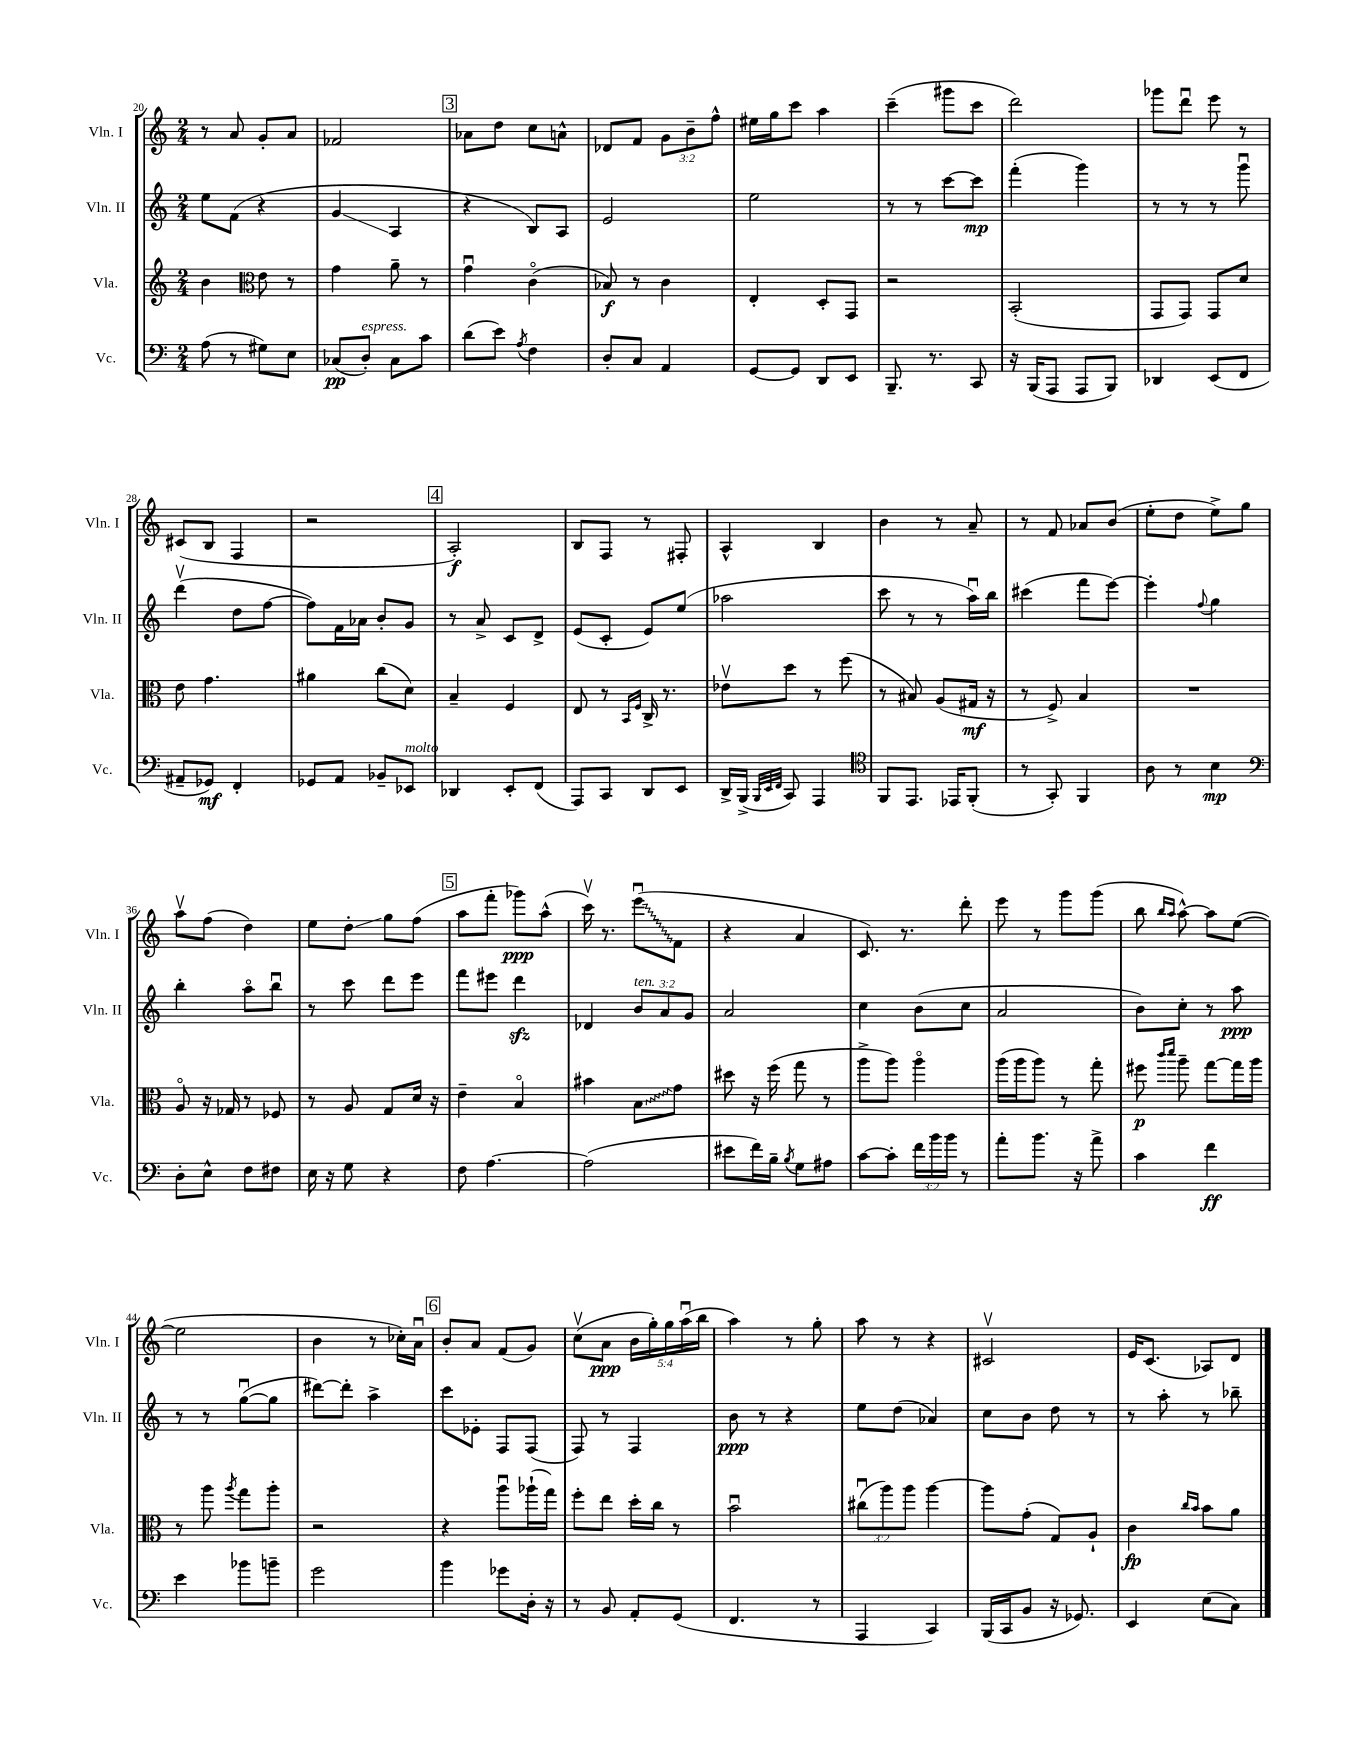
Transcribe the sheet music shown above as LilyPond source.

<<
\new StaffGroup <<
\new Staff = "s0" \with { instrumentName = "Vln. I" shortInstrumentName = "Vln. I" } {
    \clef treble \key c \major \numericTimeSignature \time 2/4 \override Staff.TupletNumber.text = #tuplet-number::calc-fraction-text
    r8 a'8 g'8-. a'8 |
    fes'2 |
    \mark \markup { \box "3" } aes'8 d''8 c''8 a'8-^ |
    des'8 f'8 \tuplet 3/2 { g'8 b'8-- f''8-^ } |
    eis''16 g''16 c'''8 a''4 |
    c'''4--( gis'''8 c'''8 |
    d'''2) |
    ges'''8 d'''8\downbow e'''8 r8 |
    cis'8( b8 f4 |
    r2 |
    \mark \markup { \box "4" } a2-.\f) |
    b8 f8 r8 fis8-. |
    a4-^ b4 |
    b'4 r8 a'8-- |
    r8 f'8 aes'8 b'8( |
    e''8-. d''8 e''8->) g''8 |
    a''8\upbow f''8( d''4) |
    e''8 d''8-.\glissando g''8 f''8( |
    \mark \markup { \box "5" } a''8 f'''8-. ges'''8\ppp) a''8-^( |
    c'''16\upbow) r8. \once \override Glissando.style = #'zigzag e'''8\downbow\glissando( f'8 |
    r4 a'4 |
    c'8.) r8. d'''8-. |
    e'''8 r8 g'''8 g'''8( |
    b''8 \grace { b''16 a''16 } a''8~-^) a''8 e''8~( |
    e''2 |
    b'4 r8 ces''16-.) a'16\downbow |
    \mark \markup { \box "6" } b'8-. a'8 f'8( g'8) |
    c''8\upbow( a'8\ppp \tuplet 5/4 { b'16 g''16-.) g''16 a''16\downbow( b''16 } |
    a''4) r8 g''8-. |
    a''8 r8 r4 |
    cis'2\upbow |
    e'16 c'8.( aes8) d'8 \bar "|." |
}
\new Staff = "s1" \with { instrumentName = "Vln. II" shortInstrumentName = "Vln. II" } {
    \clef treble \key c \major \numericTimeSignature \time 2/4 \override Staff.TupletNumber.text = #tuplet-number::calc-fraction-text
    e''8 f'8( r4 |
    g'4\glissando a4 |
    \mark \markup { \box "3" } r4 b8) a8 |
    e'2 |
    e''2 |
    r8 r8 c'''8~ c'''8\mp |
    f'''4-.( g'''4) |
    r8 r8 r8 g'''8\downbow |
    d'''4\upbow( d''8 f''8~ |
    f''8) f'16 aes'16 b'8-. g'8 |
    \mark \markup { \box "4" } r8 a'8-> c'8 d'8-> |
    e'8( c'8-. e'8) e''8( |
    aes''2 |
    c'''8 r8 r8 a''16\downbow) b''16 |
    cis'''4( f'''8 e'''8~) |
    e'''4-. \appoggiatura { f''8 } g''4 |
    b''4-. a''8\flageolet b''8\downbow |
    r8 c'''8 d'''8 e'''8 |
    \mark \markup { \box "5" } f'''8 eis'''8 d'''4\sfz |
    des'4 \tuplet 3/2 { b'8^\markup { \italic "ten." } a'8 g'8 } |
    a'2 |
    c''4 b'8( c''8 |
    a'2 |
    b'8) c''8-. r8 a''8\ppp |
    r8 r8 g''8~\downbow( g''8 |
    dis'''8~) dis'''8-. a''4-> |
    \mark \markup { \box "6" } c'''8 ees'8-. f8 f8( |
    f8) r8 f4 |
    b'8\ppp r8 r4 |
    e''8 d''8( aes'4) |
    c''8 b'8 d''8 r8 |
    r8 a''8-. r8 bes''8-- \bar "|." |
}
\new Staff = "s2" \with { instrumentName = "Vla." shortInstrumentName = "Vla." } {
    \clef treble \key c \major \numericTimeSignature \time 2/4 \override Staff.TupletNumber.text = #tuplet-number::calc-fraction-text
    b'4 \clef alto e'8 r8 |
    g'4 a'8-- r8 |
    \mark \markup { \box "3" } g'4\downbow c'4\flageolet( |
    bes8\f) r8 c'4 |
    e4-. d8-. g,8 |
    r2 |
    b,2-.( |
    g,8 g,8) g,8 d'8 |
    e'8 g'4. |
    ais'4 c''8( d'8) |
    \mark \markup { \box "4" } b4-- f4 |
    e8 r8 \grace { b,16 f16 } c16-> r8. |
    ees'8\upbow d''8 r8 f''8( |
    r8 bis8) a8( gis16\mf r16 |
    r8 f8->) b4 |
    R2 |
    a8\flageolet r16 ges16 r8 fes8 |
    r8 a8 g8 d'16 r16 |
    \mark \markup { \box "5" } e'4-- b4\flageolet |
    bis'4 \once \override Glissando.style = #'zigzag b8\glissando g'8 |
    dis''8 r16 f''16( g''8 r8 |
    a''8-> a''8) a''4\flageolet |
    a''16( a''16 a''8) r8 g''8-. |
    fis''8\p \grace { c'''16 d'''16 } a''8-- g''8~ g''16 a''16 |
    r8 a''8 \acciaccatura { a''8 } g''8 a''8-. |
    r2 |
    \mark \markup { \box "6" } r4 a''8\downbow aes''16-!( g''16) |
    f''8-. e''8 d''16-. c''16 r8 |
    b'2\downbow |
    \tuplet 3/2 { cis''8\downbow( a''8) a''8 } a''4~ |
    a''8 g'8-.( g8) a8-! |
    c'4\fp \grace { c''16 b'16 } b'8 a'8 \bar "|." |
}
\new Staff = "s3" \with { instrumentName = "Vc." shortInstrumentName = "Vc." } {
    \clef bass \key c \major \numericTimeSignature \time 2/4 \override Staff.TupletNumber.text = #tuplet-number::calc-fraction-text
    a8( r8 gis8) e8 |
    ces8\pp( d8-.^\markup { \italic "espress." }) ces8 c'8 |
    \mark \markup { \box "3" } d'8( e'8) \acciaccatura { a8 } f4 |
    d8-. c8 a,4 |
    g,8~ g,8 d,8 e,8 |
    b,,8.-- r8. c,8 |
    r16 b,,16( a,,8 a,,8 b,,8) |
    des,4 e,8( f,8 |
    ais,8-- ges,8\mf) f,4-. |
    ges,8 a,8 bes,8-- ees,8^\markup { \italic "molto" } |
    \mark \markup { \box "4" } des,4 e,8-. f,8( |
    a,,8) c,8 d,8 e,8 |
    d,16-> b,,16->( \grace { b,,32 e,32 f,32 } c,8) a,,4 |
    \clef tenor f,8 e,8. ees,16 f,8-.( |
    r8 g,8-.) f,4 |
    a8 r8 b4\mp |
    \clef bass d8-. e8-^ f8 fis8 |
    e16 r16 g8 r4 |
    \mark \markup { \box "5" } f8 a4.~ |
    a2( |
    eis'8 f'16) b16-- \acciaccatura { b8 } g8 ais8 |
    c'8~ c'8-. \tuplet 3/2 { f'16 b'16 b'16 } r8 |
    a'8-. b'8. r16 a'8-> |
    c'4 f'4\ff |
    e'4 bes'8 b'8-- |
    g'2 |
    \mark \markup { \box "6" } b'4 ges'8 d16-. r16 |
    r8 b,8 a,8-. g,8( |
    f,4. r8 |
    a,,4 c,4) |
    b,,16( c,16 b,8 r16 ges,8.) |
    e,4 e8( c8) \bar "|." |
}
>>
>>
\layout { \context { \Score currentBarNumber = #20 } }
